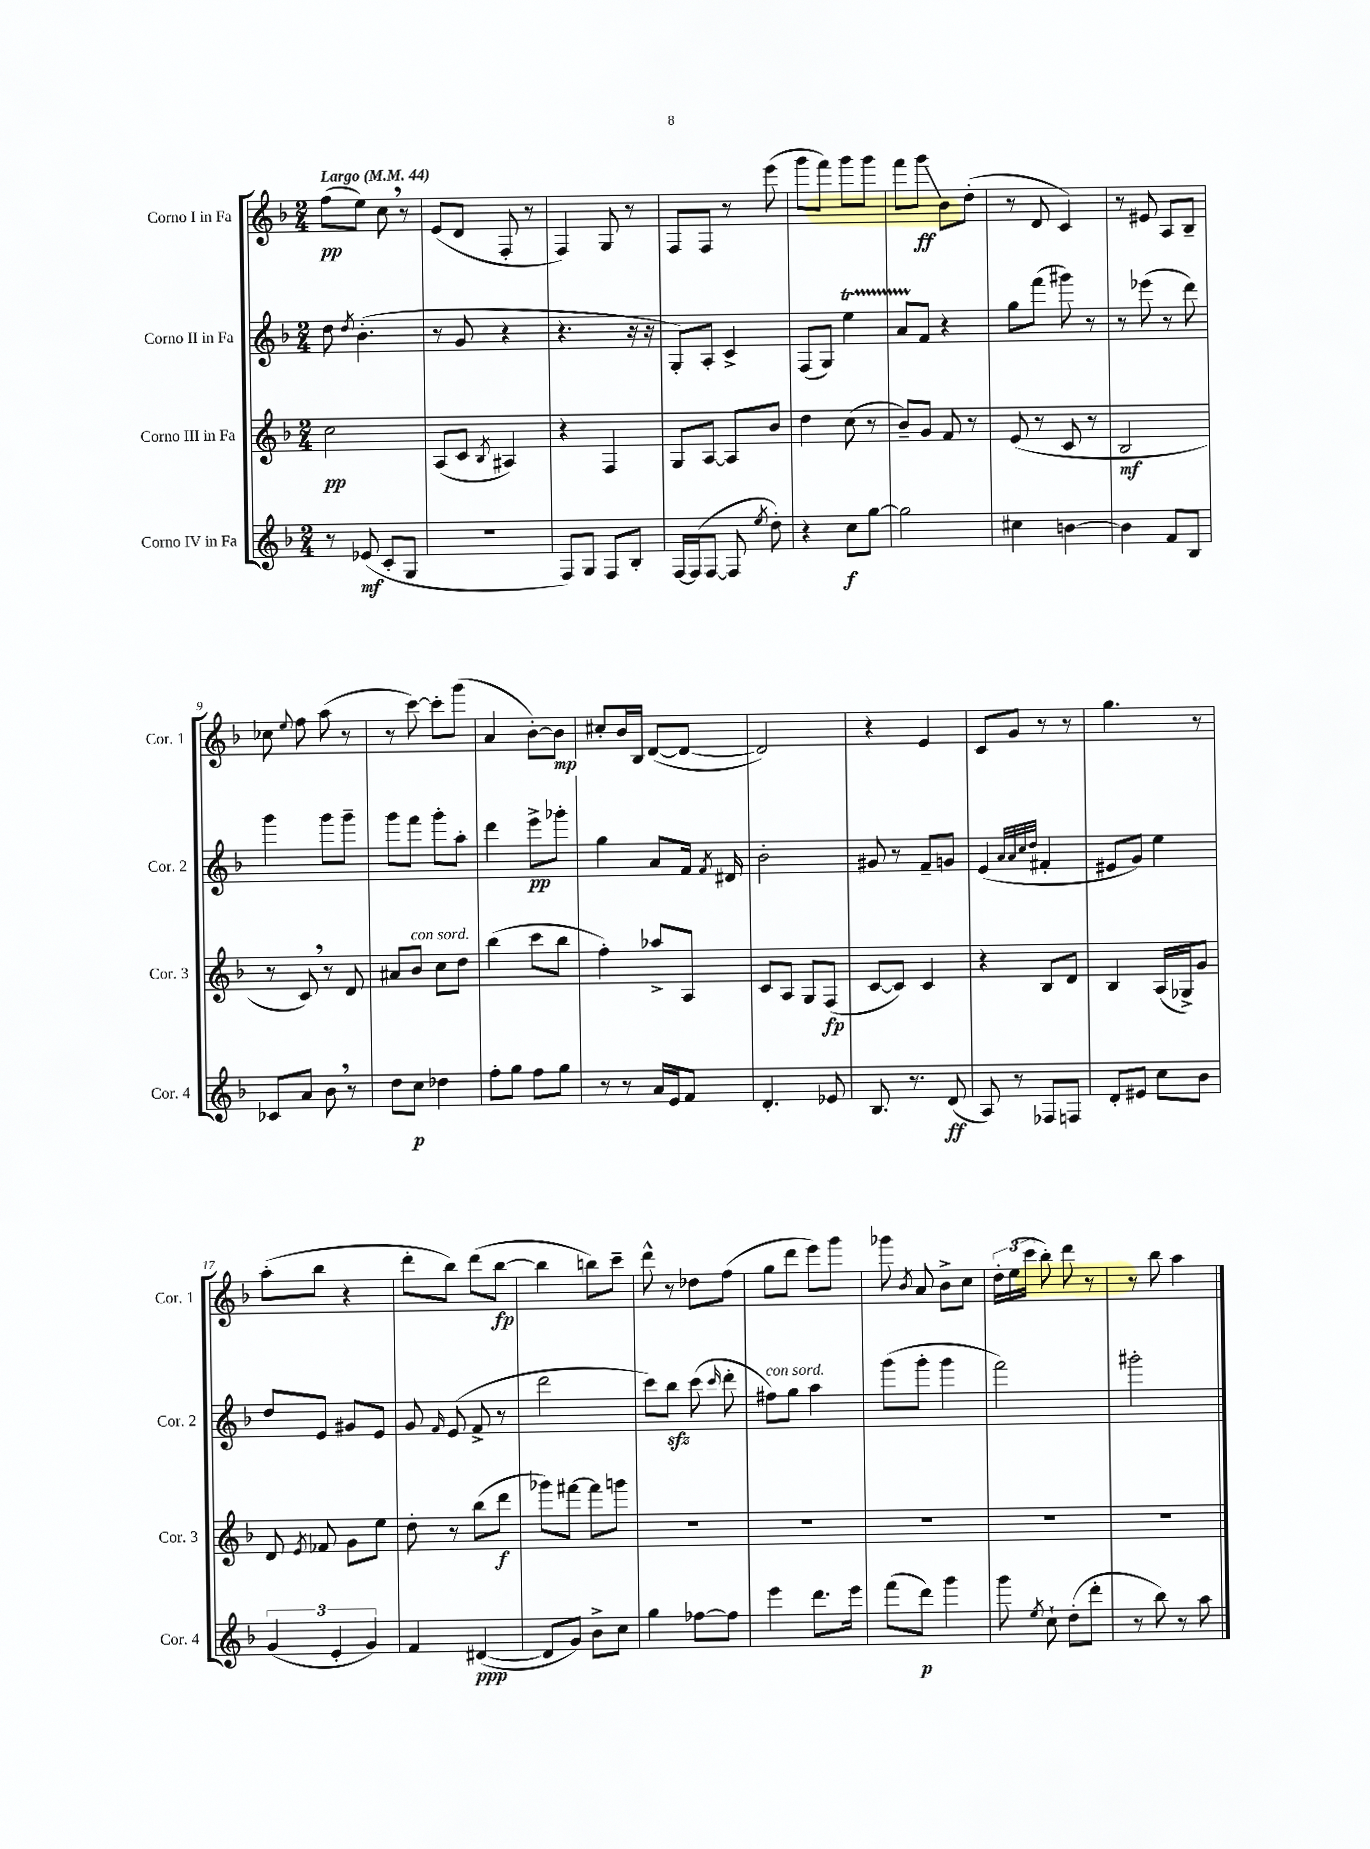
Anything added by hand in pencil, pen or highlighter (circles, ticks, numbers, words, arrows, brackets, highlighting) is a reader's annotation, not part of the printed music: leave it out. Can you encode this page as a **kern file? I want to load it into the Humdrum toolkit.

**kern	**kern	**kern	**kern
*staff4	*staff3	*staff2	*staff1
*clefG2	*clefG2	*clefG2	*clefG2
*k[b-]	*k[b-]	*k[b-]	*k[b-]
*M2/4	*M2/4	*M2/4	*M2/4
*MM44	*MM44	*MM44	*MM44
8r	2cc	8dd	(8ff
.	.	8qdd	.
(8e-	.	(4.b-'	8ee)
8c'	.	.	8cc
8G	.	.	8r
=	=	=	=
2r	(8A	8r	(8e
.	8c	8g	8d
.	8qB-	.	.
.	4A#)	4r	8F'
.	.	.	8r
=	=	=	=
8F)	4r	4.r	4F)
8G	.	.	.
8F	4F	.	8G
8B-'	.	16r	8r
.	.	16r	.
=	=	=	=
[16F	8G	8G')	8F
(16F]	.	.	.
[8F	[8A	8A'	8F
8F]	8A]	4c^	8r
8qee	.	.	.
8dd')	8b-	.	(8eee
=	=	=	=
4r	4dd	(8F	8ggg
.	.	8G)	8fff)
8cc	(8cc	4ee	8ggg
[8gg	8r	.	8ggg
=	=	=	=
2gg]	8b-~)	8a	8fff
.	8g	8f	8ggg
.	8f	4r	8b-
.	8r	.	(8dd'
=	=	=	=
4cc#	(8e	8gg	8r
.	8r	(8fff	8d
[4b	8c	8ggg#)	4c)
.	8r	8r	.
=	=	=	=
4b]	2B-	8r	8r
.	.	(8eee-	8e#
8f	.	8r	8A
8B-	.	8ddd)	8B-~
=	=	=	=
8c-	8r	4ggg	8cc-
.	.	.	8qqee
8a	8c)	.	8ff
8b-	8r	8ggg	(8aa
8r	8d	8ggg~	8r
=	=	=	=
8dd	8a#	8ggg	8r
8cc	8b-	8fff	[8ccc)
4dd-	8cc	8ggg'	8ccc']
.	8dd	8aa'	(8ggg
=	=	=	=
8ff'	(4bb-	4ddd	4a
8gg	.	.	.
8ff	8ccc	8eee^	[8b-')
8gg	8bb-	8ggg-'	8b-]
=	=	=	=
8r	4ff')	4gg	8cc#'
8r	.	.	16b-
.	.	.	16B-
16a	8aa-^	8a	([8d
16e	.	.	.
8f	8A	16f	8d_
.	.	8qf	.
.	.	16d#	.
=	=	=	=
4.d'	8c	2b-'	2d])
.	8A	.	.
.	8G	.	.
8e-	(8F	.	.
=	=	=	=
8.B-	[8c	8g#	4r
.	8c])	8r	.
8.r	.	.	.
.	4c	8f~	4e
(8d	.	8g	.
=	=	=	=
8A)	4r	(4e	8c
8r	.	.	8g
.	.	32qqa	.
.	.	32qqa	.
.	.	32qqcc	.
.	.	32qqdd	.
8F-	8B-	4f#'	8r
8F	8d	.	8r
=	=	=	=
8d'	4B-	8e#	4.gg
8e#	.	8g)	.
8cc	(16A	4ee	.
.	16G-^)	.	.
8b-	8g	.	8r
=	=	=	=
(6g	8d	8dd	(8aa'
.	8qe	.	.
.	8f-	8e	8bb-
6e'	.	.	.
.	8g	8g#	4r
6g)	.	.	.
.	8ee	8e	.
=	=	=	=
4f	8dd'	8g	8ddd'
.	.	16qqf	.
.	8r	(8e	8bb-)
([4d#	(8bb-	8f^	(8ddd
.	8ddd	8r	[8bb-
=	=	=	=
8d#]	8ggg-)	2ddd	4bb-]
8g)	[8fff#	.	.
8b-^	8fff#]	.	8bb)
8cc	8ggg	.	8ccc~
=	=	=	=
4gg	2r	8ccc)	8ddd^^
.	.	8bb-	8r
[8ff-	.	(8ccc	8dd-
.	.	16qqccc	.
8ff-]	.	8ddd'	(8ff
=	=	=	=
4eee	2r	8ff#)	8gg
.	.	8gg	8ddd
8.ddd	.	4aa	8eee)
.	.	.	8ggg
16eee	.	.	.
=	=	=	=
(8fff	2r	(8ggg	8ggg-
.	.	.	8qb-
8ddd)	.	8ggg'	8a
4ggg	.	4ggg	8b-^
.	.	.	8cc
=	=	=	=
8ggg	2r	2fff)	24dd'
.	.	.	(24ee
.	.	.	24ccc
8qee	.	.	.
8cc`	.	.	8bb-')
(8dd'	.	.	8ddd
8ddd'	.	.	8r
=	=	=	=
8r	2r	2ggg#'	8r
8bb-)	.	.	8bb-
8r	.	.	4aa
8aa	.	.	.
==	==	==	==
*-	*-	*-	*-
